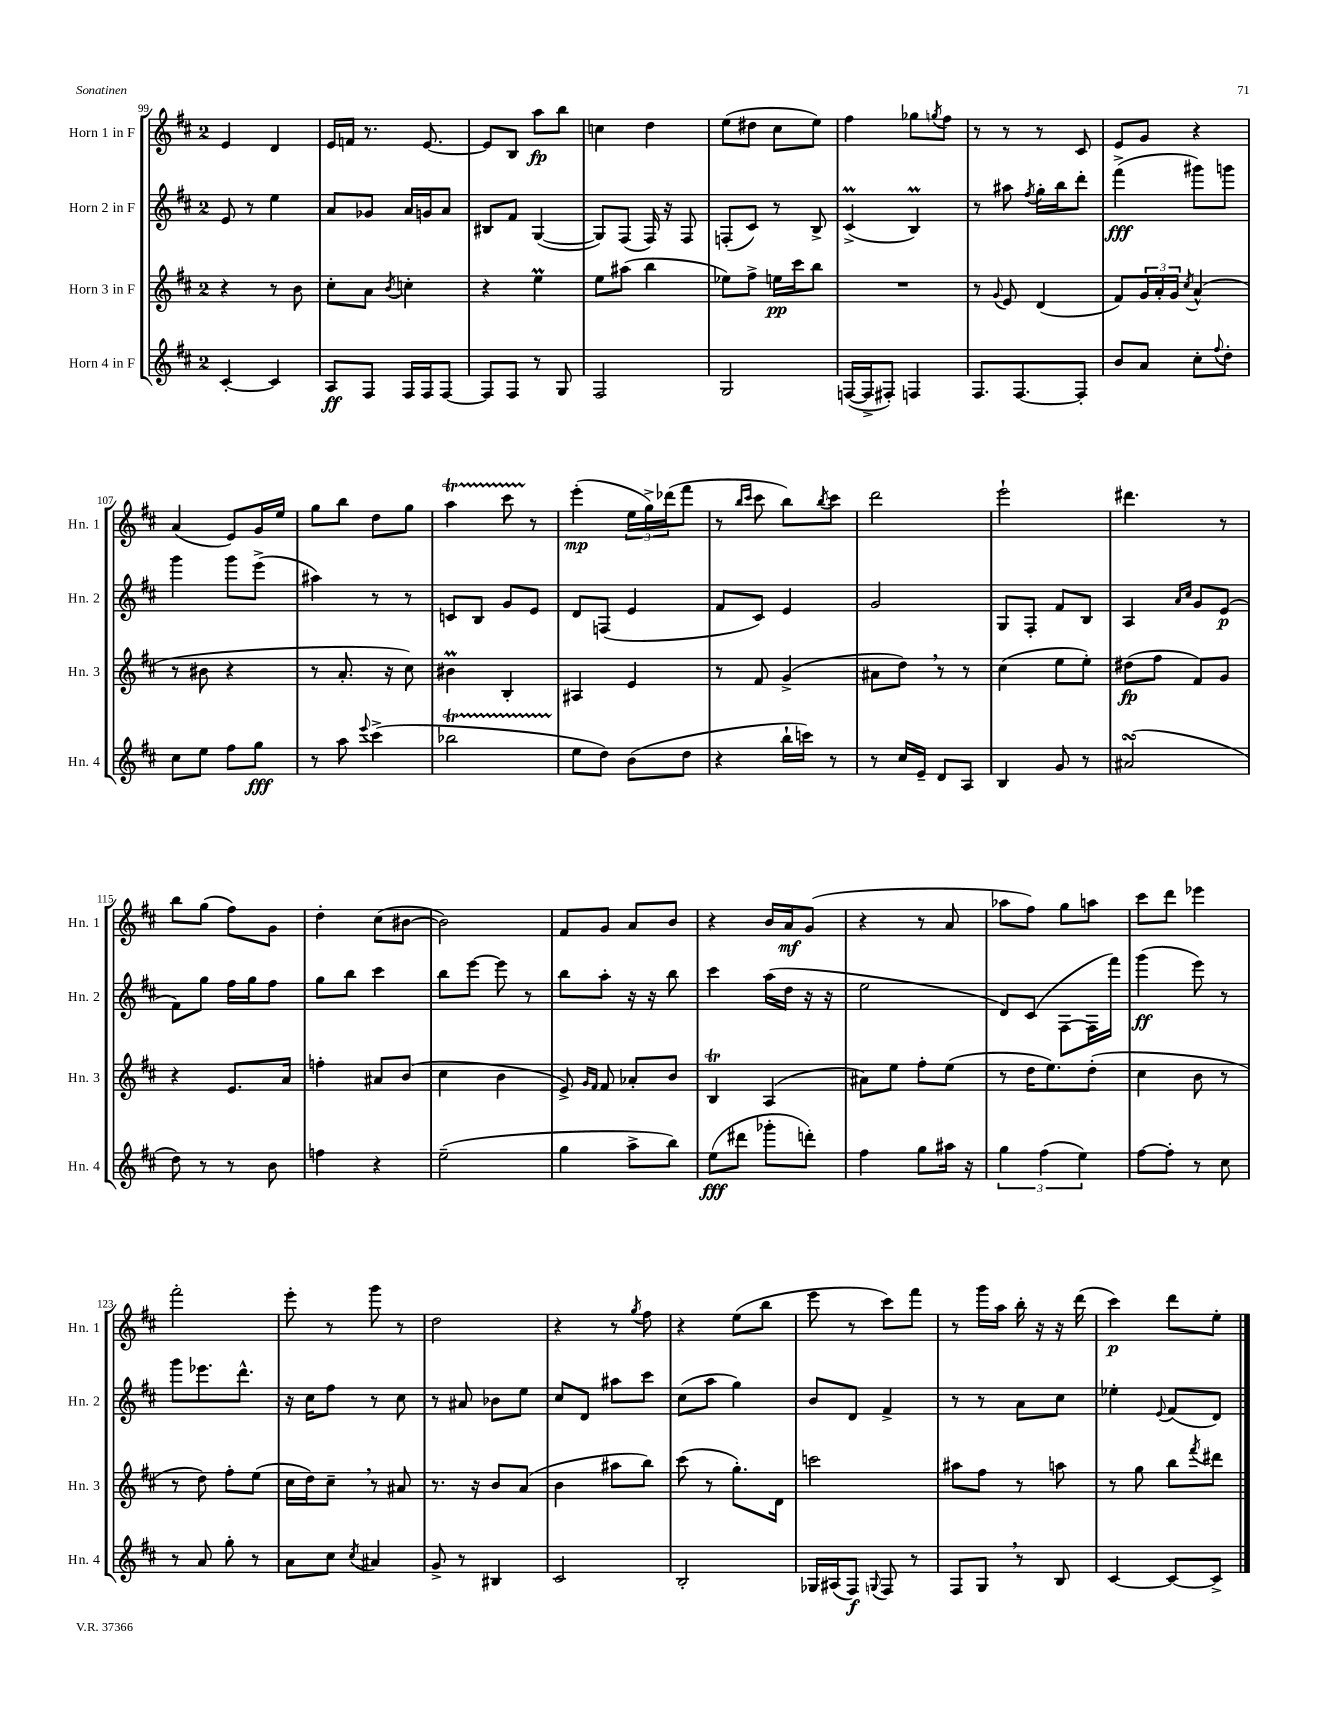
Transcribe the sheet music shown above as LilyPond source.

<<
\new StaffGroup <<
\new Staff = "s0" \with { instrumentName = "Horn 1 in F" shortInstrumentName = "Hn. 1" } {
    \clef treble \key d \major \once \override Staff.TimeSignature.style = #'single-digit \time 2/4
    e'4 d'4 |
    e'16 f'16 r8. e'8.~ |
    e'8 b8 a''8\fp b''8 |
    c''4 d''4 |
    e''8( dis''8 cis''8 e''8) |
    fis''4 ges''8 \acciaccatura { g''8 } fis''8 |
    r8 r8 r8 cis'8 |
    e'8 g'8 r4 |
    a'4( e'8) g'16 e''16 |
    g''8 b''8 d''8 g''8 |
    a''4\startTrillSpan cis'''8 r8\stopTrillSpan |
    e'''4-.\mp( \tuplet 3/2 { e''16 g''16->) des'''16( } fis'''8 |
    r8 \grace { b''16 cis'''16 } cis'''8 b''8) \acciaccatura { b''8 } cis'''8 |
    d'''2 |
    e'''2-! |
    dis'''4. r8 |
    b''8 g''8( fis''8) g'8 |
    d''4-. cis''8( bis'8~ |
    bis'2) |
    fis'8 g'8 a'8 b'8 |
    r4 b'16 a'16\mf g'8( |
    r4 r8 a'8 |
    aes''8 fis''8) g''8 a''8 |
    cis'''8 d'''8 ees'''4 |
    fis'''2-. |
    e'''8-. r8 g'''8 r8 |
    d''2 |
    r4 r8 \acciaccatura { g''8 } fis''8 |
    r4 e''8( b''8 |
    e'''8 r8 cis'''8) fis'''8 |
    r8 g'''16 a''16 b''16-. r16 r16 d'''16( |
    cis'''4\p) d'''8 e''8-. \bar "|." |
}
\new Staff = "s1" \with { instrumentName = "Horn 2 in F" shortInstrumentName = "Hn. 2" } {
    \clef treble \key d \major \once \override Staff.TimeSignature.style = #'single-digit \time 2/4
    e'8 r8 e''4 |
    a'8 ges'8 a'16 g'16 a'8 |
    bis8 fis'8 g4~( |
    g8) fis8( fis16) r16 fis8 |
    f8-.( cis'8) r8 b8-> |
    cis'4->\prall( b4\prall) |
    r8 ais''8 \acciaccatura { fis''8 } g''16-. b''16 d'''8-. |
    fis'''4->\fff( gis'''8) g'''8 |
    g'''4 g'''8 e'''8->( |
    ais''4) r8 r8 |
    c'8 b8 g'8 e'8 |
    d'8 f8( e'4 |
    fis'8 cis'8) e'4 |
    g'2 |
    g8 fis8-. fis'8 b8 |
    a4 \grace { a'16 cis''16 } g'8 e'8\p( |
    fis'8) g''8 fis''16 g''16 fis''8 |
    g''8 b''8 cis'''4 |
    b''8 e'''8~ e'''8 r8 |
    b''8 a''8-. r16 r16 b''8 |
    cis'''4 a''16( d''16 r16 r16 |
    e''2 |
    d'8) cis'8( fis8~ fis16 fis'''16) |
    g'''4\ff( e'''8) r8 |
    g'''8 ees'''8. d'''8.-^ |
    r16 cis''16 fis''8 r8 cis''8 |
    r8 ais'8 bes'8 e''8 |
    cis''8 d'8 ais''8 cis'''8 |
    cis''8( a''8 g''4) |
    b'8 d'8 fis'4-> |
    r8 r8 a'8 cis''8 |
    ees''4-. \appoggiatura { e'8 } fis'8( d'8) \bar "|." |
}
\new Staff = "s2" \with { instrumentName = "Horn 3 in F" shortInstrumentName = "Hn. 3" } {
    \clef treble \key d \major \once \override Staff.TimeSignature.style = #'single-digit \time 2/4
    r4 r8 b'8 |
    cis''8-. a'8 \acciaccatura { b'8 } c''4-. |
    r4 e''4\prall |
    e''8 ais''8( b''4 |
    ees''8) fis''8-> e''16\pp cis'''16 b''8 |
    R2 |
    r8 \appoggiatura { g'8 } e'8 d'4( |
    fis'8) \tuplet 3/2 { g'16 a'16-. g'16 } \acciaccatura { cis''8 } a'4-^( |
    r8 bis'8 r4 |
    r8 a'8.-. r16 cis''8) |
    bis'4\prall b4-. |
    ais4 e'4 |
    r8 fis'8 g'4->( |
    ais'8 d''8) \breathe r8 r8 |
    cis''4( e''8 e''8-.) |
    dis''8\fp( fis''8 fis'8) g'8 |
    r4 e'8. a'16 |
    f''4-. ais'8 b'8( |
    cis''4 b'4 |
    e'8->) \grace { g'16 fis'16 } fis'8 aes'8-. b'8 |
    b4\trill a4( |
    ais'8) e''8 fis''8-. e''8( |
    r8 d''16 e''8.) d''8-.( |
    cis''4 b'8 r8 |
    r8 d''8) fis''8-. e''8( |
    cis''16 d''16) cis''8-- \breathe r8 ais'8 |
    r8. r16 b'8 a'8( |
    b'4 ais''8 b''8) |
    cis'''8( r8 g''8.-.) d'16 |
    c'''2 |
    ais''8 fis''8 r8 a''8 |
    r8 g''8 b''8 \acciaccatura { fis'''8 } dis'''8 \bar "|." |
}
\new Staff = "s3" \with { instrumentName = "Horn 4 in F" shortInstrumentName = "Hn. 4" } {
    \clef treble \key d \major \once \override Staff.TimeSignature.style = #'single-digit \time 2/4
    cis'4~-. cis'4 |
    a8\ff fis8 fis16 fis16 fis8~ |
    fis8 fis8 r8 g8 |
    fis2 |
    g2 |
    f16~( f16-> fis8-.) f4 |
    fis8. fis8.~ fis8-. |
    b'8 a'8 cis''8-. \appoggiatura { fis''8 } d''8-. |
    cis''8 e''8 fis''8 g''8\fff |
    r8 a''8 \appoggiatura { e'''8 } cis'''4->( |
    bes''2\startTrillSpan |
    e''8\stopTrillSpan d''8) b'8( d''8 |
    r4 b''16-! c'''16) r8 |
    r8 cis''16 e'16-- d'8 a8 |
    b4 g'8 r8 |
    ais'2\turn( |
    d''8) r8 r8 b'8 |
    f''4 r4 |
    e''2--( |
    g''4 a''8-> b''8) |
    e''8\fff( dis'''8 ges'''8-. d'''8-.) |
    fis''4 g''8 ais''16 r16 |
    \tuplet 3/2 { g''4 fis''4( e''4) } |
    fis''8~ fis''8-. r8 cis''8 |
    r8 a'8 g''8-. r8 |
    a'8 cis''8 \acciaccatura { cis''8 } ais'4 |
    g'8-> r8 bis4 |
    cis'2 |
    b2-. |
    ges16 ais16( fis8\f) \appoggiatura { g8 } fis8 r8 |
    fis8 g8 \breathe r8 b8 |
    cis'4~ cis'8~ cis'8-> \bar "|." |
}
>>
>>
\layout { \context { \Score currentBarNumber = #99 } }
